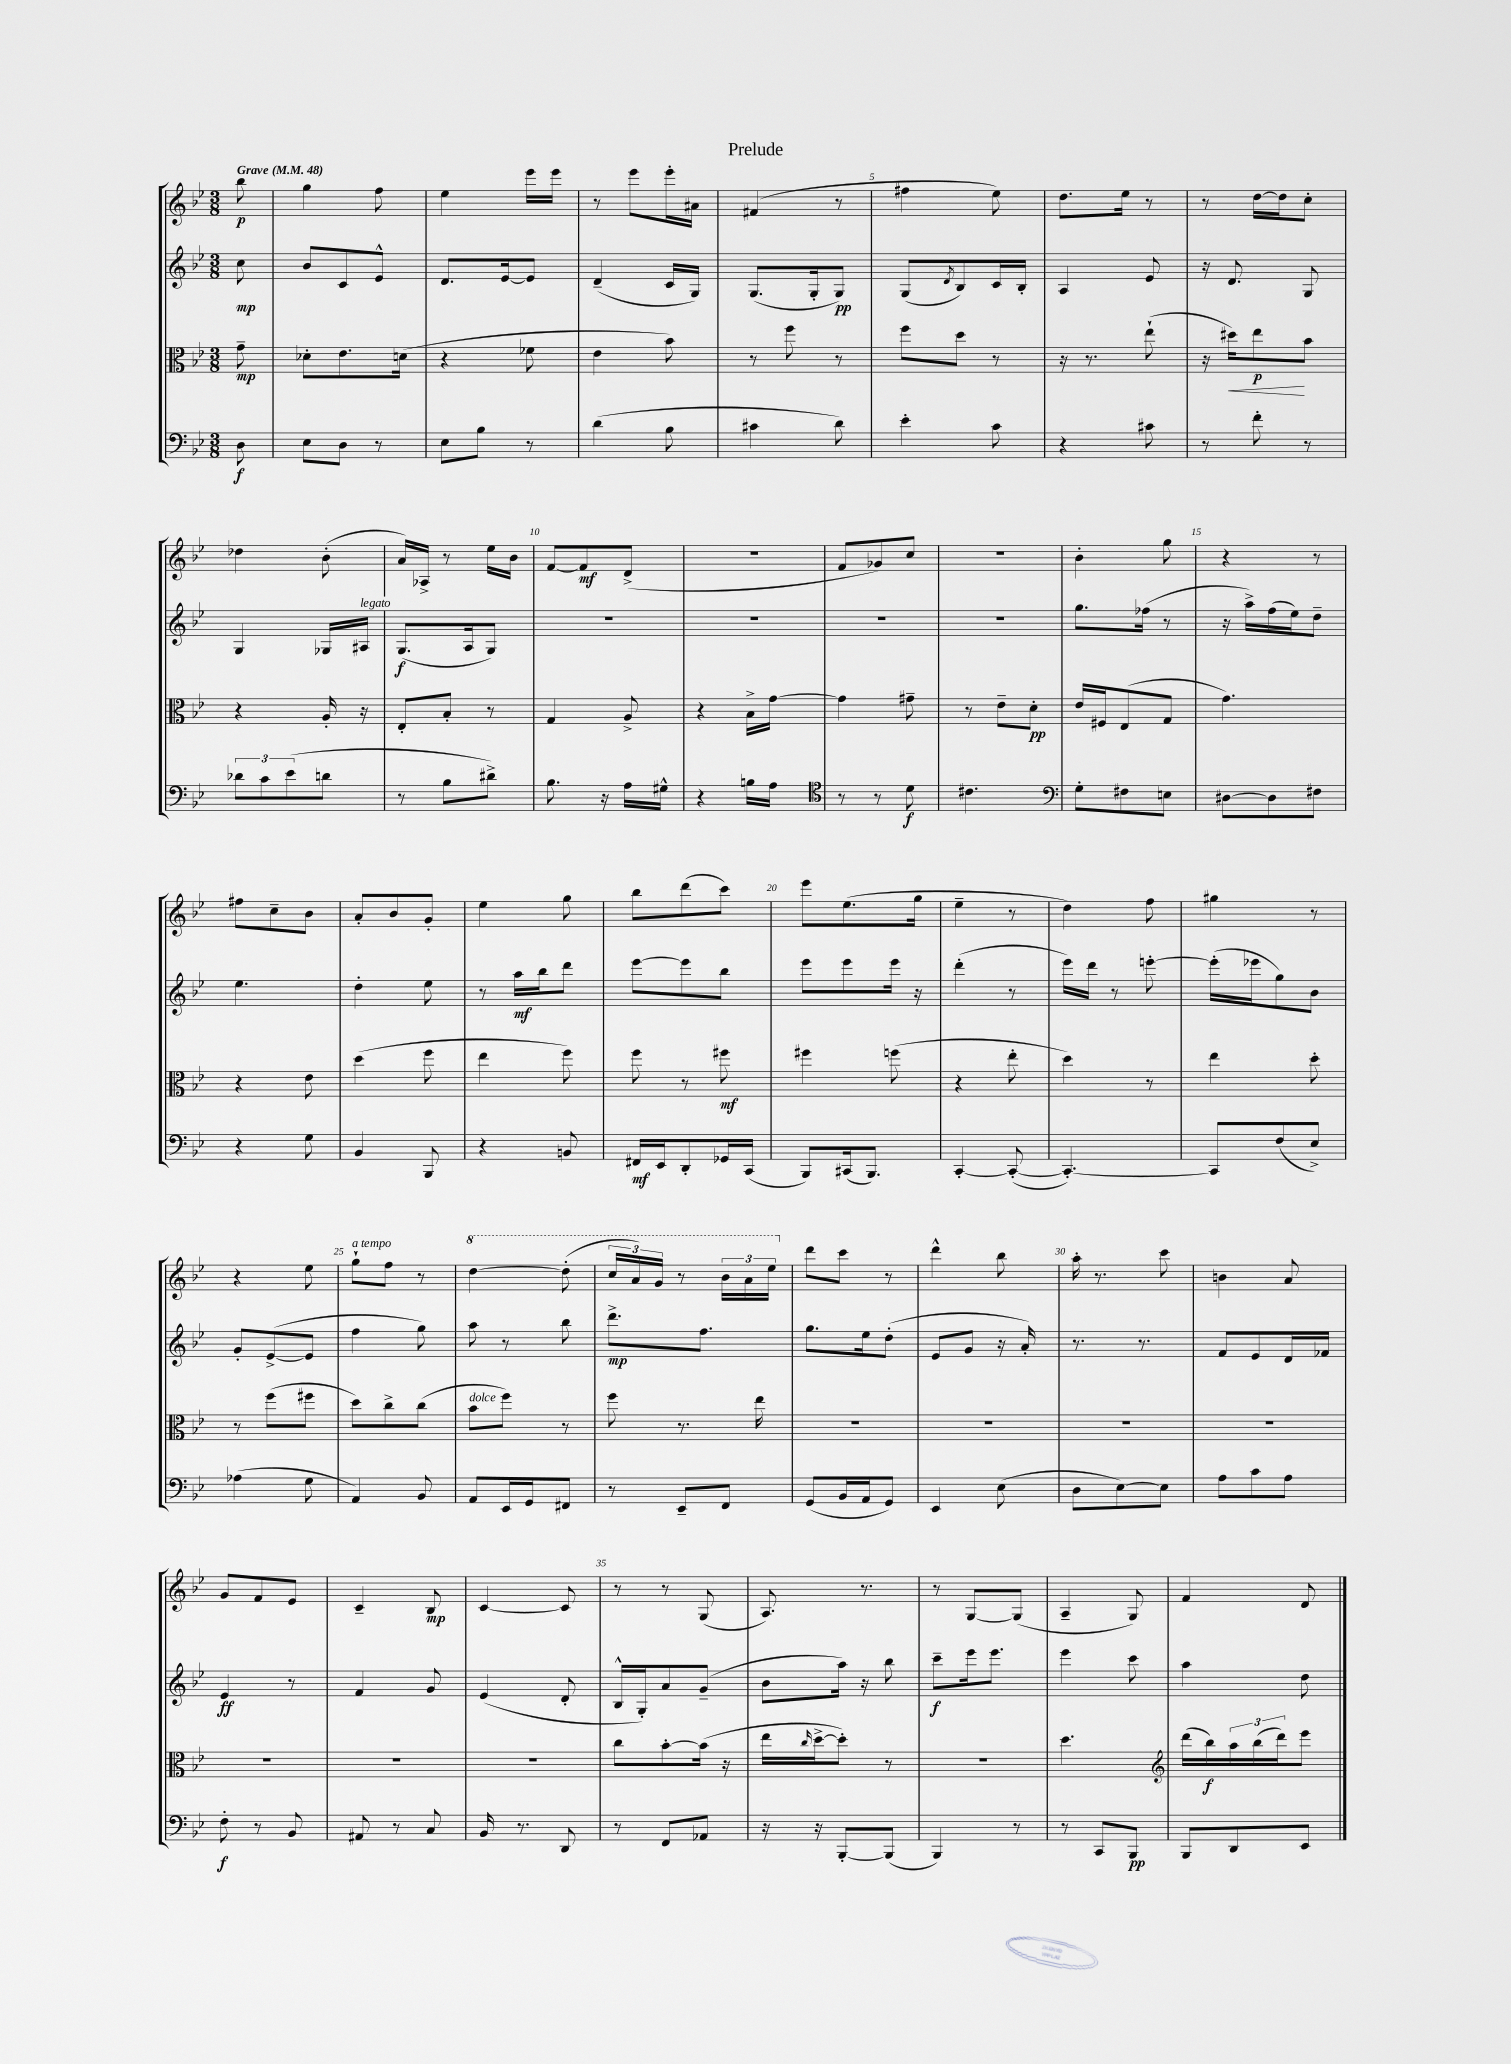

**kern	**dynam	**kern	**dynam	**kern	**dynam	**kern	**dynam
*part4	*part4	*part3	*part3	*part2	*part2	*part1	*part1
*staff4	*staff4	*staff3	*staff3	*staff2	*staff2	*staff1	*staff1
*clefF4	*	*clefC3	*	*clefG2	*	*clefG2	*
*k[b-e-]	*	*k[b-e-]	*	*k[b-e-]	*	*k[b-e-]	*
*M3/8	*	*M3/8	*	*M3/8	*	*M3/8	*
*MM48	*	*MM48	*	*MM48	*	*MM48	*
=	=	=	=	=	=	=	=
!	!	!	!	!	!	!LO:TX:a:B:t=Grave	!
8D\	f	8g~\	mp	8cc\	mp	8bb-\	p
=1	=1	=1	=1	=1	=1	=1	=1
8E-\L	.	8d-X'\L	.	8b-/L	.	4gg\	.
8D\J	.	8.e-\	.	8c/	.	.	.
8r	.	.	.	8e-^^/J	.	8ff\	.
.	.	(16dn\Jk	.	.	.	.	.
=2	=2	=2	=2	=2	=2	=2	=2
8E-\L	.	4r	.	8.d/L	.	4ee-\	.
8B-\J	.	.	.	.	.	.	.
.	.	.	.	[16e-/k	.	.	.
8r	.	8f-X\	.	8e-/J]	.	16eee-\LL	.
.	.	.	.	.	.	16eee-\JJ	.
=3	=3	=3	=3	=3	=3	=3	=3
(4d\	.	4e-\	.	(4d~/	.	8r	.
.	.	.	.	.	.	8eee-\L	.
8B-\	.	8b-\)	.	16c/LL	.	16eee-'\L	.
.	.	.	.	16G/JJ)	.	16a#X\JJ	.
=4	=4	=4	=4	=4	=4	=4	=4
4c#X\	.	8r	.	(8.G/L	.	(4f#X/	.
.	.	8ff\	.	.	.	.	.
.	.	.	.	16G'/k	.	.	.
8d\)	.	8r	.	8G/J)	pp	8r	.
=5	=5	=5	=5	=5	=5	=5	=5
4e-'\	.	8ff\L	.	(8G/L	.	4ff#X\	.
.	.	.	.	8qd/	.	.	.
.	.	8dd\J	.	8B-/)	.	.	.
8c\	.	8r	.	16c/L	.	8ee-\)	.
.	.	.	.	16B-'/JJ	.	.	.
=6	=6	=6	=6	=6	=6	=6	=6
4r	.	16r	.	4A/	.	8.dd\L	.
.	.	8.r	.	.	.	.	.
.	.	.	.	.	.	16ee-\Jk	.
8c#X\	.	(8ee-`\	.	8e-/	.	8r	.
=7	=7	=7	=7	=7	=7	=7	=7
8r	.	16r	.	16r	.	8r	.
!	!	!	!LO:HP:b	!	!	!	!
.	.	16dd#X\KL)	<	8.d/	.	.	.
8f'\	.	8ee-\	p	.	.	[16dd\LL	.
.	.	.	.	.	.	16dd\J]	.
8r	.	8b-\J	[	8G/	.	8cc'\J	.
!!LO:LB:g=z
=8	=8	=8	=8	=8	=8	=8	=8
12d-X\L	.	4r	.	4G/	.	4dd-X\	.
12c\	.	.	.	.	.	.	.
(12e-\	.	.	.	.	.	.	.
8dn\J	.	16A'/	.	16G-X/LL	.	(8b-'\	.
!	!	!	!	!LO:TX:a:i:t=legato	!	!	!
.	.	16r	.	16A#X/JJ	.	.	.
=9	=9	=9	=9	=9	=9	=9	=9
8r	.	8E-'/L	.	(8.G/L	f	16a/LL)	.
.	.	.	.	.	.	16A-X^/JJ	.
8B-\L	.	8B-'/J	.	.	.	8r	.
.	.	.	.	16A/k	.	.	.
8d#X^\J)	.	8r	.	8G/J)	.	16ee-\LL	.
.	.	.	.	.	.	16b-\JJ	.
=10	=10	=10	=10	=10	=10	=10	=10
8.B-\	.	4G/	.	4.r	.	[8f/L	.
.	.	.	.	.	.	8f/]	mf
16r	.	.	.	.	.	.	.
16A\LL	.	8A^/	.	.	.	(8d^/J	.
16G#X^^\JJ	.	.	.	.	.	.	.
=11	=11	=11	=11	=11	=11	=11	=11
4r	.	4r	.	4.r	.	4.r	.
16Bn\LL	.	16B-^\LL	.	.	.	.	.
16A\JJ	.	[16g\JJ	.	.	.	.	.
=12	=12	=12	=12	=12	=12	=12	=12
*clefC4	*	*	*	*	*	*	*
8r	.	4g\]	.	4.r	.	8f/L	.
8r	.	.	.	.	.	8g-X/)	.
8d\	f	8g#X~\	.	.	.	8cc/J	.
=13	=13	=13	=13	=13	=13	=13	=13
4.c#X\	.	8r	.	4.r	.	4.r	.
.	.	8e-~\L	.	.	.	.	.
.	.	8d'\J	pp	.	.	.	.
=14	=14	=14	=14	=14	=14	=14	=14
*clefF4	*	*	*	*	*	*	*
8G'\L	.	16e-/LL	.	8.gg\L	.	4b-'\	.
.	.	16F#X/J	.	.	.	.	.
8F#X\	.	(8E-/	.	.	.	.	.
.	.	.	.	(16ff-X\Jk	.	.	.
8En\J	.	8G/J	.	8r	.	8gg\	.
=15	=15	=15	=15	=15	=15	=15	=15
[8D#X\L	.	4.g\)	.	16r	.	4r	.
.	.	.	.	16aa^\LL)	.	.	.
8D#\]	.	.	.	(16ff\	.	.	.
.	.	.	.	16ee-\J)	.	.	.
8F#X\J	.	.	.	8dd~\J	.	8r	.
!!LO:LB:g=z
=16	=16	=16	=16	=16	=16	=16	=16
4r	.	4r	.	4.ee-\	.	8ff#X\L	.
.	.	.	.	.	.	8cc~\	.
8G\	.	8e-\	.	.	.	8b-\J	.
=17	=17	=17	=17	=17	=17	=17	=17
4BB-/	.	(4dd\	.	4dd'\	.	8a'/L	.
.	.	.	.	.	.	8b-/	.
8BBB-/	.	8ff\	.	8ee-\	.	8g'/J	.
=18	=18	=18	=18	=18	=18	=18	=18
4r	.	4ee-\	.	8r	.	4ee-\	.
.	.	.	.	16aa\LL	mf	.	.
.	.	.	.	16bb-\J	.	.	.
8BBn/	.	8ff\)	.	8ddd\J	.	8gg\	.
=19	=19	=19	=19	=19	=19	=19	=19
16FF#X/LL	mf	8ff\	.	[8eee-\L	.	8bb-\L	.
16EE-/J	.	.	.	.	.	.	.
8DD'/	.	8r	.	8eee-\]	.	(8ddd\	.
16GG-X/L	.	8ff#X\	mf	8bb-\J	.	8ccc\J)	.
(16CC/JJ	.	.	.	.	.	.	.
=20	=20	=20	=20	=20	=20	=20	=20
8BBB-/L)	.	4ff#X\	.	8eee-\L	.	8eee-\L	.
(16CC#X/k	.	.	.	8eee-\	.	(8.ee-\	.
8.BBB-/J)	.	.	.	.	.	.	.
.	.	(8ffn\	.	16eee-\Jk	.	.	.
.	.	.	.	16r	.	16gg\Jk	.
=21	=21	=21	=21	=21	=21	=21	=21
[4CC'/	.	4r	.	(4ddd'\	.	4ee-~\	.
(8CC'/_	.	8ee-'\	.	8r	.	8r	.
=22	=22	=22	=22	=22	=22	=22	=22
4.CC'/_)	.	4dd\)	.	16eee-\LL)	.	4dd\)	.
.	.	.	.	16ddd\JJ	.	.	.
.	.	.	.	8r	.	.	.
.	.	8r	.	[8eeen'\	.	8ff\	.
=23	=23	=23	=23	=23	=23	=23	=23
8CC/L]	.	4ee-\	.	(16eee'\LL]	.	4gg#X\	.
.	.	.	.	16eee-X\J	.	.	.
(8F/	.	.	.	8gg\)	.	.	.
8E-^/J)	.	8dd'\	.	8b-\J	.	8r	.
!!LO:LB:g=z
=24	=24	=24	=24	=24	=24	=24	=24
(4A-X\	.	8r	.	8g'/L	.	4r	.
.	.	(8ff\L	.	([8e-^/	.	.	.
8G\	.	8ff#X\J	.	8e-/J]	.	8ee-\	.
=25	=25	=25	=25	=25	=25	=25	=25
!	!	!	!	!	!	!LO:TX:a:i:t=a tempo	!
4AA/)	.	8dd\L)	.	4ff\	.	8gg`\L	.
.	.	8cc^\	.	.	.	8ff\J	.
8BB-/	.	(8cc\J	.	8gg\)	.	8r	.
=26	=26	=26	=26	=26	=26	=26	=26
*	*	*	*	*	*	*8va	*
!	!	!LO:TX:a:i:t=dolce	!	!	!	!	!
8AA/L	.	8b-\L	.	8aa\	.	[4ddd\	.
16EE-/L	.	8ff\J)	.	8r	.	.	.
16GG/J	.	.	.	.	.	.	.
8FF#X/J	.	8r	.	8bb-\	.	(8ddd'\]	.
=27	=27	=27	=27	=27	=27	=27	=27
8r	.	8ff\	.	8.ddd^\L	mp	24ccc/LL	.
.	.	.	.	.	.	24aa/)	.
.	.	.	.	.	.	24gg/JJ	.
8EE-~/L	.	8.r	.	.	.	8r	.
.	.	.	.	8.ff\J	.	.	.
8FF/J	.	.	.	.	.	24bb-\LL	.
.	.	.	.	.	.	24aa\	.
.	.	16ee-\	.	.	.	.	.
.	.	.	.	.	.	24eee-\JJ	.
=28	=28	=28	=28	=28	=28	=28	=28
*	*	*	*	*	*	*X8va	*
(8GG/L	.	4.r	.	8.gg\L	.	8ddd\L	.
16BB-/L	.	.	.	.	.	8ccc\J	.
16AA/J	.	.	.	16ee-\k	.	.	.
8GG/J)	.	.	.	(8dd'\J	.	8r	.
=29	=29	=29	=29	=29	=29	=29	=29
4EE-/	.	4.r	.	8e-/L	.	4ddd^^\	.
.	.	.	.	8g/J	.	.	.
(8E-\	.	.	.	16r	.	8bb-\	.
.	.	.	.	16a'/)	.	.	.
=30	=30	=30	=30	=30	=30	=30	=30
8D\L	.	4.r	.	8.r	.	16aa'\	.
.	.	.	.	.	.	8.r	.
[8E-\)	.	.	.	.	.	.	.
.	.	.	.	8.r	.	.	.
8E-\J]	.	.	.	.	.	8ccc\	.
=31	=31	=31	=31	=31	=31	=31	=31
8A\L	.	4.r	.	8f/L	.	4bn\	.
8c\	.	.	.	8e-/	.	.	.
8A\J	.	.	.	16d/L	.	8a/	.
.	.	.	.	16f-X/JJ	.	.	.
!!LO:LB:g=z
=32	=32	=32	=32	=32	=32	=32	=32
8F'\	f	4.r	.	4e-/	ff	8g/L	.
8r	.	.	.	.	.	8f/	.
8BB-/	.	.	.	8r	.	8e-/J	.
=33	=33	=33	=33	=33	=33	=33	=33
8AA#X/	.	4.r	.	4f/	.	4c~/	.
8r	.	.	.	.	.	.	.
8C/	.	.	.	8g/	.	8B-/	mp
=34	=34	=34	=34	=34	=34	=34	=34
16BB-/	.	4.r	.	(4e-/	.	[4c/	.
8.r	.	.	.	.	.	.	.
8DD/	.	.	.	8d'/	.	8c/]	.
=35	=35	=35	=35	=35	=35	=35	=35
8r	.	8cc\L	.	16B-^^/LL	.	8r	.
.	.	.	.	16G'/J)	.	.	.
8FF/L	.	[8b-'\	.	8a/	.	8r	.
8AA-X/J	.	(16b-\Jk]	.	(8g~/J	.	(8G/	.
.	.	16r	.	.	.	.	.
=36	=36	=36	=36	=36	=36	=36	=36
16r	.	16ee-\LL	.	8b-\L	.	8.A/)	.
.	.	16qqcc/	.	.	.	.	.
16r	.	[16dd^\J	.	.	.	.	.
[8BBB-'/L	.	8dd'\J])	.	16aa\Jk)	.	.	.
.	.	.	.	16r	.	8.r	.
(8BBB-/J]	.	8r	.	8bb-\	.	.	.
=37	=37	=37	=37	=37	=37	=37	=37
4BBB-/)	.	4.r	.	8ccc~\L	f	8r	.
.	.	.	.	16eee-\k	.	[8G/L	.
.	.	.	.	8.eee-\J	.	.	.
8r	.	.	.	.	.	(8G/J]	.
=38	=38	=38	=38	=38	=38	=38	=38
8r	.	4.dd\	.	4eee-\	.	4A~/	.
8CC/L	.	.	.	.	.	.	.
8BBB-/J	pp	.	.	8ccc\	.	8G/)	.
=39	=39	=39	=39	=39	=39	=39	=39
*	*	*clefG2	*	*	*	*	*
8BBB-/L	.	(16ddd\LL	.	4aa\	.	4f/	.
.	.	16bb-\)	f	.	.	.	.
8DD/	.	24aa\	.	.	.	.	.
.	.	(24bb-\	.	.	.	.	.
.	.	24ddd\J)	.	.	.	.	.
8EE-/J	.	8eee-\J	.	8dd\	.	8d/	.
==	==	==	==	==	==	==	==
*-	*-	*-	*-	*-	*-	*-	*-
